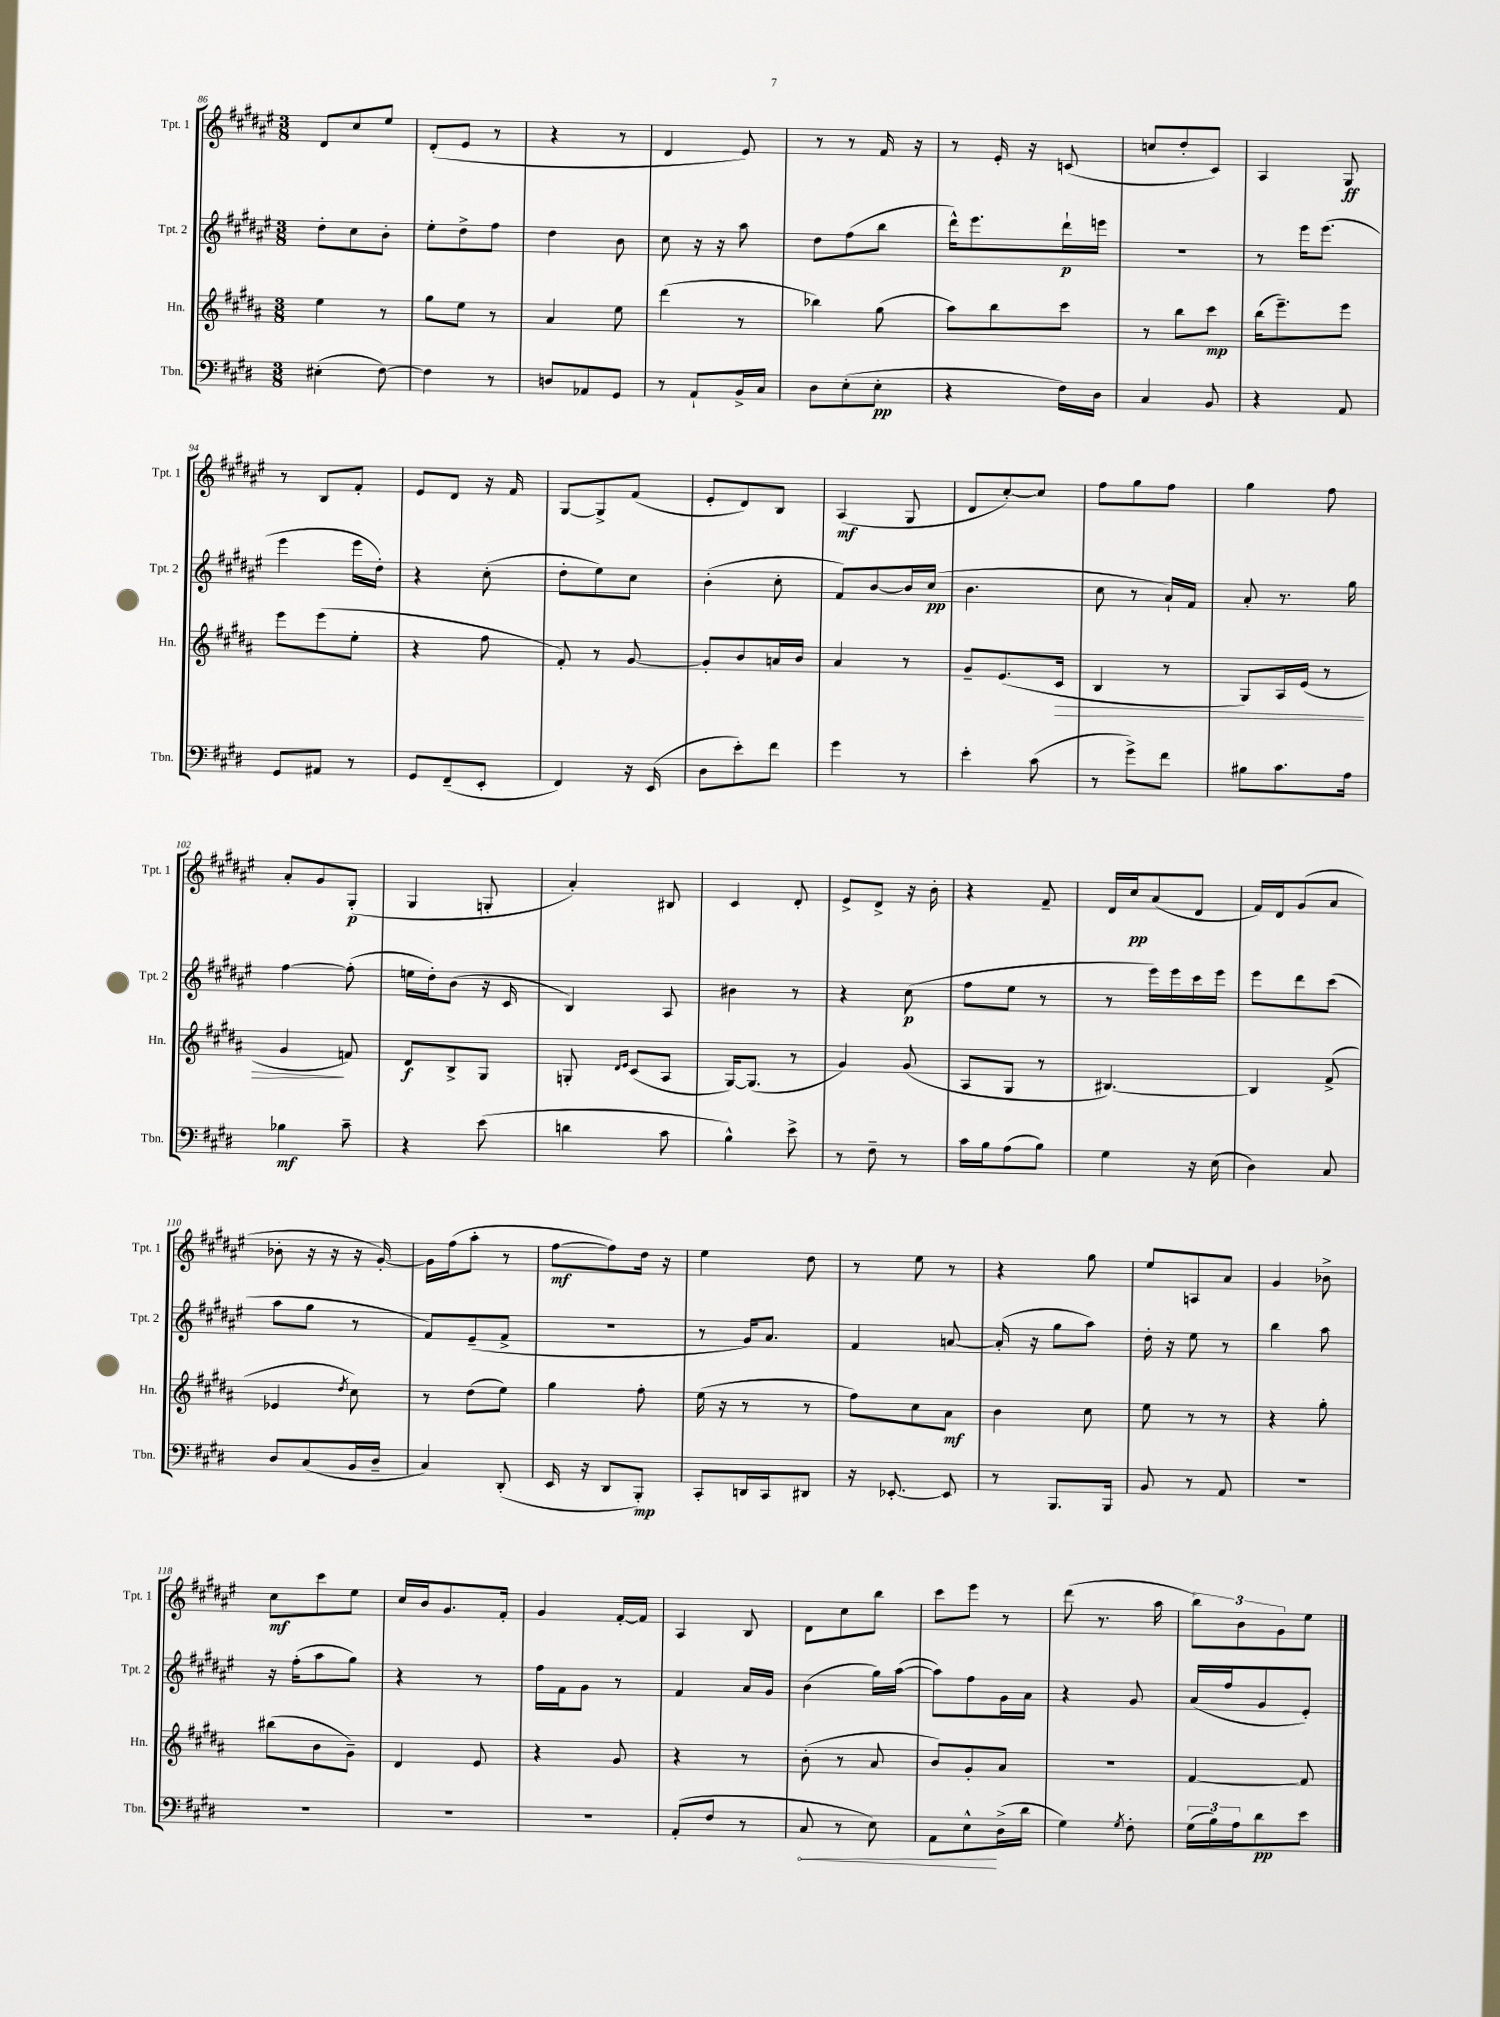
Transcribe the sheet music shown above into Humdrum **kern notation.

**kern	**kern	**kern	**kern
*staff4	*staff3	*staff2	*staff1
*clefF4	*clefG2	*clefG2	*clefG2
*k[f#c#g#d#]	*k[f#c#g#d#a#]	*k[f#c#g#d#a#e#]	*k[f#c#g#d#a#e#]
*M3/8	*M3/8	*M3/8	*M3/8
(4E#'	4ee	8dd#'	8d#
.	.	8cc#	8cc#
[8F#)	8r	8b'	8ee#
=	=	=	=
4F#]	8gg#	8ee#'	(8d#'
.	8ee	8dd#^	8e#
8r	8r	8ff#	8r
=	=	=	=
8D	4a#	4dd#	4r
8AA-	.	.	.
8GG#	8ee	8b	8r
=	=	=	=
8r	(4ddd#	8cc#	4d#
8AA`	.	16r	.
.	.	16r	.
16BB^	8r	8aa#	8e#)
16C#	.	.	.
=	=	=	=
8D#	4bb-)	8dd#	8r
(8E'	.	(8ff#	8r
8E'	(8gg#	8bb	16f#
.	.	.	16r
=	=	=	=
4r	8aa#)	16ddd#^^)	8r
.	.	8.eee#	.
.	8bb	.	16e#'
.	.	.	16r
16F#)	8ccc#	16ddd#`	(8c
16D#	.	16eee	.
=	=	=	=
4C#	8r	4.r	8cc
.	8bb	.	8dd#'
8BB	8ccc#	.	8c#)
=	=	=	=
4r	(16bb	8r	4A#
.	8.eee~)	.	.
.	.	16eee#	.
.	.	(8.eee#	.
8AA	8eee	.	8G#
=	=	=	=
8GG#	8eee	4eee#	8r
8AA#	(8eee	.	8B
8r	8ee'	16eee#	8f#'
.	.	16dd#')	.
=	=	=	=
8GG#	4r	4r	8e#
(8FF#~	.	.	8d#
8EE'	8ff#	(8cc#'	16r
.	.	.	16f#
=	=	=	=
4FF#)	8f#')	8dd#'	[8G#
.	8r	8ee#)	8G#^]
16r	[8g#	8cc#	(8f#
(16EE	.	.	.
=	=	=	=
8D#	8g#']	(4b'	8e#'
8e')	8b	.	8d#)
8f#	16a	8cc#'	8B
.	16b	.	.
=	=	=	=
4g#	4a#	8f#)	(4A#
.	.	[8b	.
8r	8r	16b]	8G#
.	.	(16cc#	.
=	=	=	=
4e'	8g#~	4.b	8d#
.	(8.e	.	[8cc#')
(8c#	.	.	8cc#]
.	16c#	.	.
=	=	=	=
8r	4B	8cc#	8ff#
8g#^)	.	8r	8gg#
8f#	8r	16a#`)	8ff#
.	.	16f#	.
=	=	=	=
8B#	8G#)	8a#'	4gg#
8.c#	16A#	8.r	.
.	(16e	.	.
.	8r	.	8ff#
16A	.	16gg#	.
=	=	=	=
4B-	4g#	[4ff#	8a#'
.	.	.	8g#
8c#~	8f)	(8ff#']	(8G#'
=	=	=	=
4r	8d#	16ee	4G#
.	.	16dd#')	.
.	8B^	(8b	.
(8e	8G#	16r	8G'
.	.	16c#	.
=	=	=	=
4d	8G'	4B)	4a#')
.	16qqd#	.	.
.	16qqe	.	.
.	(8c#	.	.
8c#	8A#	8A#	8B#
=	=	=	=
4B^^)	[16G#)	4b#	4c#
.	(8.G#]	.	.
8e^	8r	8r	8d#'
=	=	=	=
8r	4g#)	4r	8e#^
8F#~	.	.	8d#^
8r	(8g#	(8cc#	16r
.	.	.	16b'
=	=	=	=
16c#	8A#	8ff#	4r
16B	.	.	.
(8A	8G#	8ee#	.
8B)	8r	8r	8f#~
=	=	=	=
4G#	[4.B#)	8r	16d#
.	.	.	16cc#
.	.	16eee#)	(8a#
.	.	16eee#	.
16r	.	16ccc#	8d#
(16E	.	16eee#	.
=	=	=	=
4D#)	4B#]	8eee#	16f#)
.	.	.	16d#
.	.	8ddd#	(8g#
8C#	(8f#^	(8ccc#	8a#
=	=	=	=
8D#	4e-	8aa#	8b-'
(8C#	.	8gg#	16r
.	.	.	16r
.	8qdd#	.	.
16BB	8cc#)	8r	16r
16D#~	.	.	[16g#')
=	=	=	=
4C#)	8r	8f#)	16g#]
.	.	.	(16ff#
.	(8dd#	(8e#~	8aa#'
(8DD#'	8ee)	8f#^	8r
=	=	=	=
16EE	4gg#	4.r	[8ff#
16r	.	.	.
8DD#	.	.	8ff#])
8BBB')	8ff#'	.	16dd#
.	.	.	16r
=	=	=	=
8CC#'	(16ee	8r	4ee#
.	16r	.	.
16DD	8r	16g#)	.
16CC#	.	8.a#	.
8DD#	8r	.	8dd#
=	=	=	=
16r	8ff#)	4f#	8r
[8.EE-'	.	.	.
.	8cc#	.	8ee#
8EE-]	8a#	[8a	8r
=	=	=	=
8r	4b	(16a']	4r
.	.	16r	.
8.BBB	.	8gg#	.
.	8cc#	8aa#)	8gg#
16BBB	.	.	.
=	=	=	=
8BB	8ee	16dd#'	8ee#
.	.	16r	.
8r	8r	8ee#	8A
8AA	8r	8r	8a#
=	=	=	=
4.r	4r	4bb	4g#
.	8gg#'	8aa#	8b-^
=	=	=	=
4.r	(8bb#	16r	8cc#
.	.	(16ff#'	.
.	8b	8aa#	8ccc#
.	8g#~)	8gg#)	8ee#
=	=	=	=
4.r	4d#	4r	16cc#
.	.	.	16b
.	.	.	8.g#
.	8e	8r	.
.	.	.	16f#'
=	=	=	=
4.r	4r	16ff#	4g#
.	.	16f#	.
.	.	8g#	.
.	8g#	8r	[16f#'
.	.	.	16f#]
=	=	=	=
(8AA'	4r	4f#	4A#
8F#	.	.	.
8r	8r	16a#	8B
.	.	16g#	.
=	=	=	=
8C#	(8b'	(4b	8d#
8r	8r	.	8cc#
8E)	8a#	16gg#)	8bb
.	.	([16aa#	.
=	=	=	=
8AA	8b)	8aa#])	8ccc#
8E^^	8g#'	8ff#	8eee#
(16D#^	8a#	16g#	8r
16d#	.	16a#	.
=	=	=	=
4G#)	4.r	4r	(8ddd#
.	.	.	8.r
8qG#	.	.	.
8F#'	.	8g#	.
.	.	.	16aa#
=	=	=	=
(24G#	[4f#	(16a#	12bb)
24B)	.	.	.
.	.	16ff#	.
24A	.	.	12b
8d#	.	8g#	.
.	.	.	12g#
8e	8f#]	8e#')	8ee#
==	==	==	==
*-	*-	*-	*-
